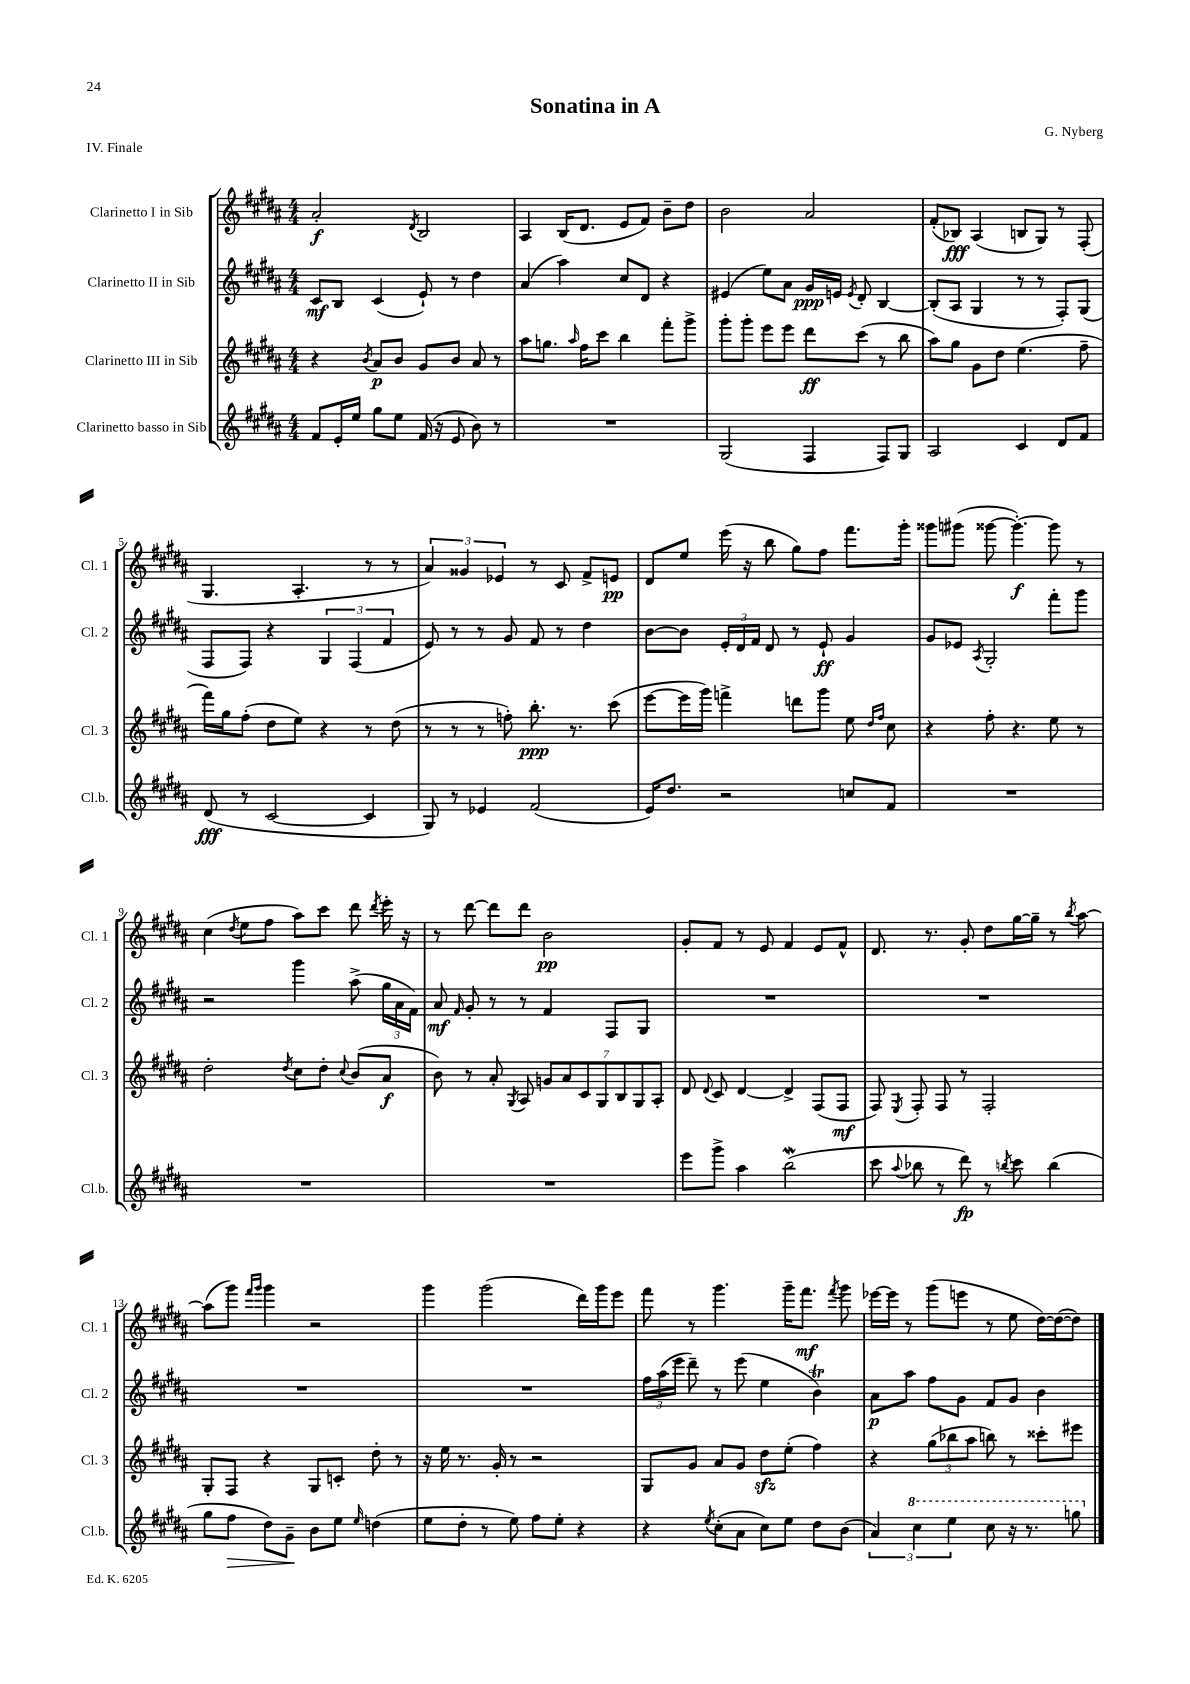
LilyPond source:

\header { title = "Sonatina in A" composer = "G. Nyberg" piece = "IV. Finale" }
<<
\new StaffGroup <<
\new Staff = "s0" \with { instrumentName = "Clarinetto I in Sib" shortInstrumentName = "Cl. 1" } {
    \clef treble \key b \major \numericTimeSignature \time 4/4
    \autoBeamOff ais'2-.\f \acciaccatura { dis'8 } b2 |
    ais4 b16[( dis'8.] e'8[ fis'8]) b'8[-- dis''8] |
    b'2 ais'2 |
    fis'8[-.( bes8]\fff) ais4( b8[ gis8]) r8 fis8-.( |
    gis4. ais4.-. r8 r8 |
    \tuplet 3/2 { ais'4) gisis'4 ees'4 } r8 cis'8 fis'8[-> e'8]\pp |
    dis'8[ e''8] e'''16( r16 b''8 gis''8[) fis''8] fis'''8.[ gis'''16]-. |
    gisis'''8[ gis'''8]( gisis'''8~ gisis'''4.~-.\f) gisis'''8 r8 |
    cis''4( \acciaccatura { dis''8 } e''8[ fis''8] ais''8[) cis'''8] dis'''8 \acciaccatura { dis'''8 } e'''16-. r16 |
    r8 dis'''8~ dis'''8[ dis'''8] b'2\pp |
    gis'8[-. fis'8] r8 e'8 fis'4 e'8[ fis'8]-^ |
    dis'8. r8. gis'8-. dis''8[ gis''16~ gis''16]-- r8 \acciaccatura { b''8 } ais''8~ |
    ais''8[( gis'''8]) \grace { fis'''16[ gis'''16] } gis'''4 r2 |
    gis'''4 gis'''2( dis'''16[) gis'''16 e'''8] |
    fis'''8 r8 gis'''4. gis'''16[-- fis'''8.]\mf \acciaccatura { fis'''8 } gis'''8 |
    ees'''16[~ ees'''16] r8 gis'''8[( e'''8] r8 e''8 dis''16[~) dis''16~( dis''8]) \bar "|." |
}
\new Staff = "s1" \with { instrumentName = "Clarinetto II in Sib" shortInstrumentName = "Cl. 2" } {
    \clef treble \key b \major \numericTimeSignature \time 4/4
    \autoBeamOff cis'8[\mf b8] cis'4( e'8-!) r8 dis''4 |
    ais'4( ais''4) cis''8[ dis'8] r4 |
    eis'4( e''8[) ais'8] gis'16[\ppp e'16] \acciaccatura { e'8 } dis'8-. b4~ |
    b8[-.( ais8] gis4 r8 r8 fis8[-.) gis8]( |
    fis8[ fis8]) r4 \tuplet 3/2 { gis4 fis4( fis'4 } |
    e'8) r8 r8 gis'8 fis'8 r8 dis''4 |
    b'8[~ b'8] \tuplet 3/2 { e'16[-. dis'16 fis'16] } dis'8 r8 e'8-!\ff gis'4 |
    gis'8[ ees'8] \acciaccatura { ais8 } gis2-. fis'''8[-. gis'''8] |
    r2 gis'''4 ais''8->( \tuplet 3/2 { gis''16[ ais'16 fis'16]) } |
    ais'8\mf \grace { fis'16 } gis'8-. r8 r8 fis'4 fis8[ gis8] |
    R1 |
    R1 |
    R1 |
    R1 |
    \tuplet 3/2 { fis''16[ ais''16( e'''16] } dis'''8--) r8 e'''8( e''4 b'4\trill) |
    ais'8[\p ais''8] fis''8[ gis'8] fis'8[ gis'8] b'4 \bar "|." |
}
\new Staff = "s2" \with { instrumentName = "Clarinetto III in Sib" shortInstrumentName = "Cl. 3" } {
    \clef treble \key b \major \numericTimeSignature \time 4/4
    \autoBeamOff r4 \acciaccatura { b'8 } ais'8[\p b'8] gis'8[ b'8] ais'8 r8 |
    ais''8[ g''8.] \grace { ais''16 } fis''16[ cis'''8] b''4 fis'''8[-. gis'''8]-> |
    gis'''8[-. gis'''8]-. e'''8[ e'''8] dis'''8[\ff cis'''8]( r8 b''8 |
    ais''8[) gis''8] gis'8[ dis''8] e''4.( fis''8-- |
    fis'''16[) gis''16 fis''8]-.( dis''8[ e''8]) r4 r8 dis''8( |
    r8 r8 r8 f''8-.) b''8.-.\ppp r8. cis'''8( |
    e'''8[~ e'''16 gis'''16]) f'''4-> d'''8[ gis'''8] e''8 \grace { dis''16[ fis''16] } cis''8 |
    r4 fis''8-. r4. e''8 r8 |
    dis''2-. \acciaccatura { dis''8 } cis''8[ dis''8]-. \appoggiatura { cis''8 } b'8[( ais'8]\f |
    b'8) r8 ais'8-. \acciaccatura { gis8 } ais8 \tuplet 7/4 { g'8[ ais'8 cis'8 gis8 b8 gis8 ais8]-. } |
    dis'8 \appoggiatura { dis'8 } cis'8 dis'4~ dis'4-> fis8[( fis8]\mf |
    fis8) \acciaccatura { e8 } fis8-. fis8 r8 fis2-. |
    gis8[-. fis8] r4 gis8[ c'8]-. dis''8-. r8 |
    r16 e''16 r8. gis'16-. r8 r2 |
    gis8[ gis'8] ais'8[ gis'8] dis''8[\sfz e''8]-.( fis''4) |
    r4 \tuplet 3/2 { gis''8[( bes''8 ais''8] } b''8) r8 cisis'''8[-. eis'''8] \bar "|." |
}
\new Staff = "s3" \with { instrumentName = "Clarinetto basso in Sib" shortInstrumentName = "Cl.b." } {
    \clef treble \key b \major \numericTimeSignature \time 4/4
    \autoBeamOff fis'8[ e'16-. e''16] gis''8[ e''8] fis'16( r16 e'8 b'8) r8 |
    R1 |
    gis2( fis4 fis8[) gis8] |
    ais2 cis'4 dis'8[ fis'8] |
    dis'8\fff( r8 cis'2~ cis'4 |
    gis8) r8 ees'4 fis'2( |
    e'16[) dis''8.] r2 c''8[ fis'8] |
    R1 |
    R1 |
    R1 |
    e'''8[ gis'''8]-> ais''4 b''2\mordent( |
    cis'''8 \appoggiatura { ais''8 } bes''8 r8 dis'''8\fp) r8 \acciaccatura { b''8 } cis'''8 b''4( |
    gis''8[ fis''8]\> dis''8[) gis'8]--\! b'8[ e''8] \grace { e''16 } d''4( |
    e''8[ dis''8]-. r8 e''8) fis''8[ e''8]-. r4 |
    r4 \acciaccatura { e''8 } cis''8[-.( ais'8] cis''8[) e''8] dis''8[ b'8]( |
    \tuplet 3/2 { ais'4) \ottava #1 cis'''4 e'''4 } cis'''8 r16 r8. g'''8 \ottava #0 \bar "|." |
}
>>
>>
